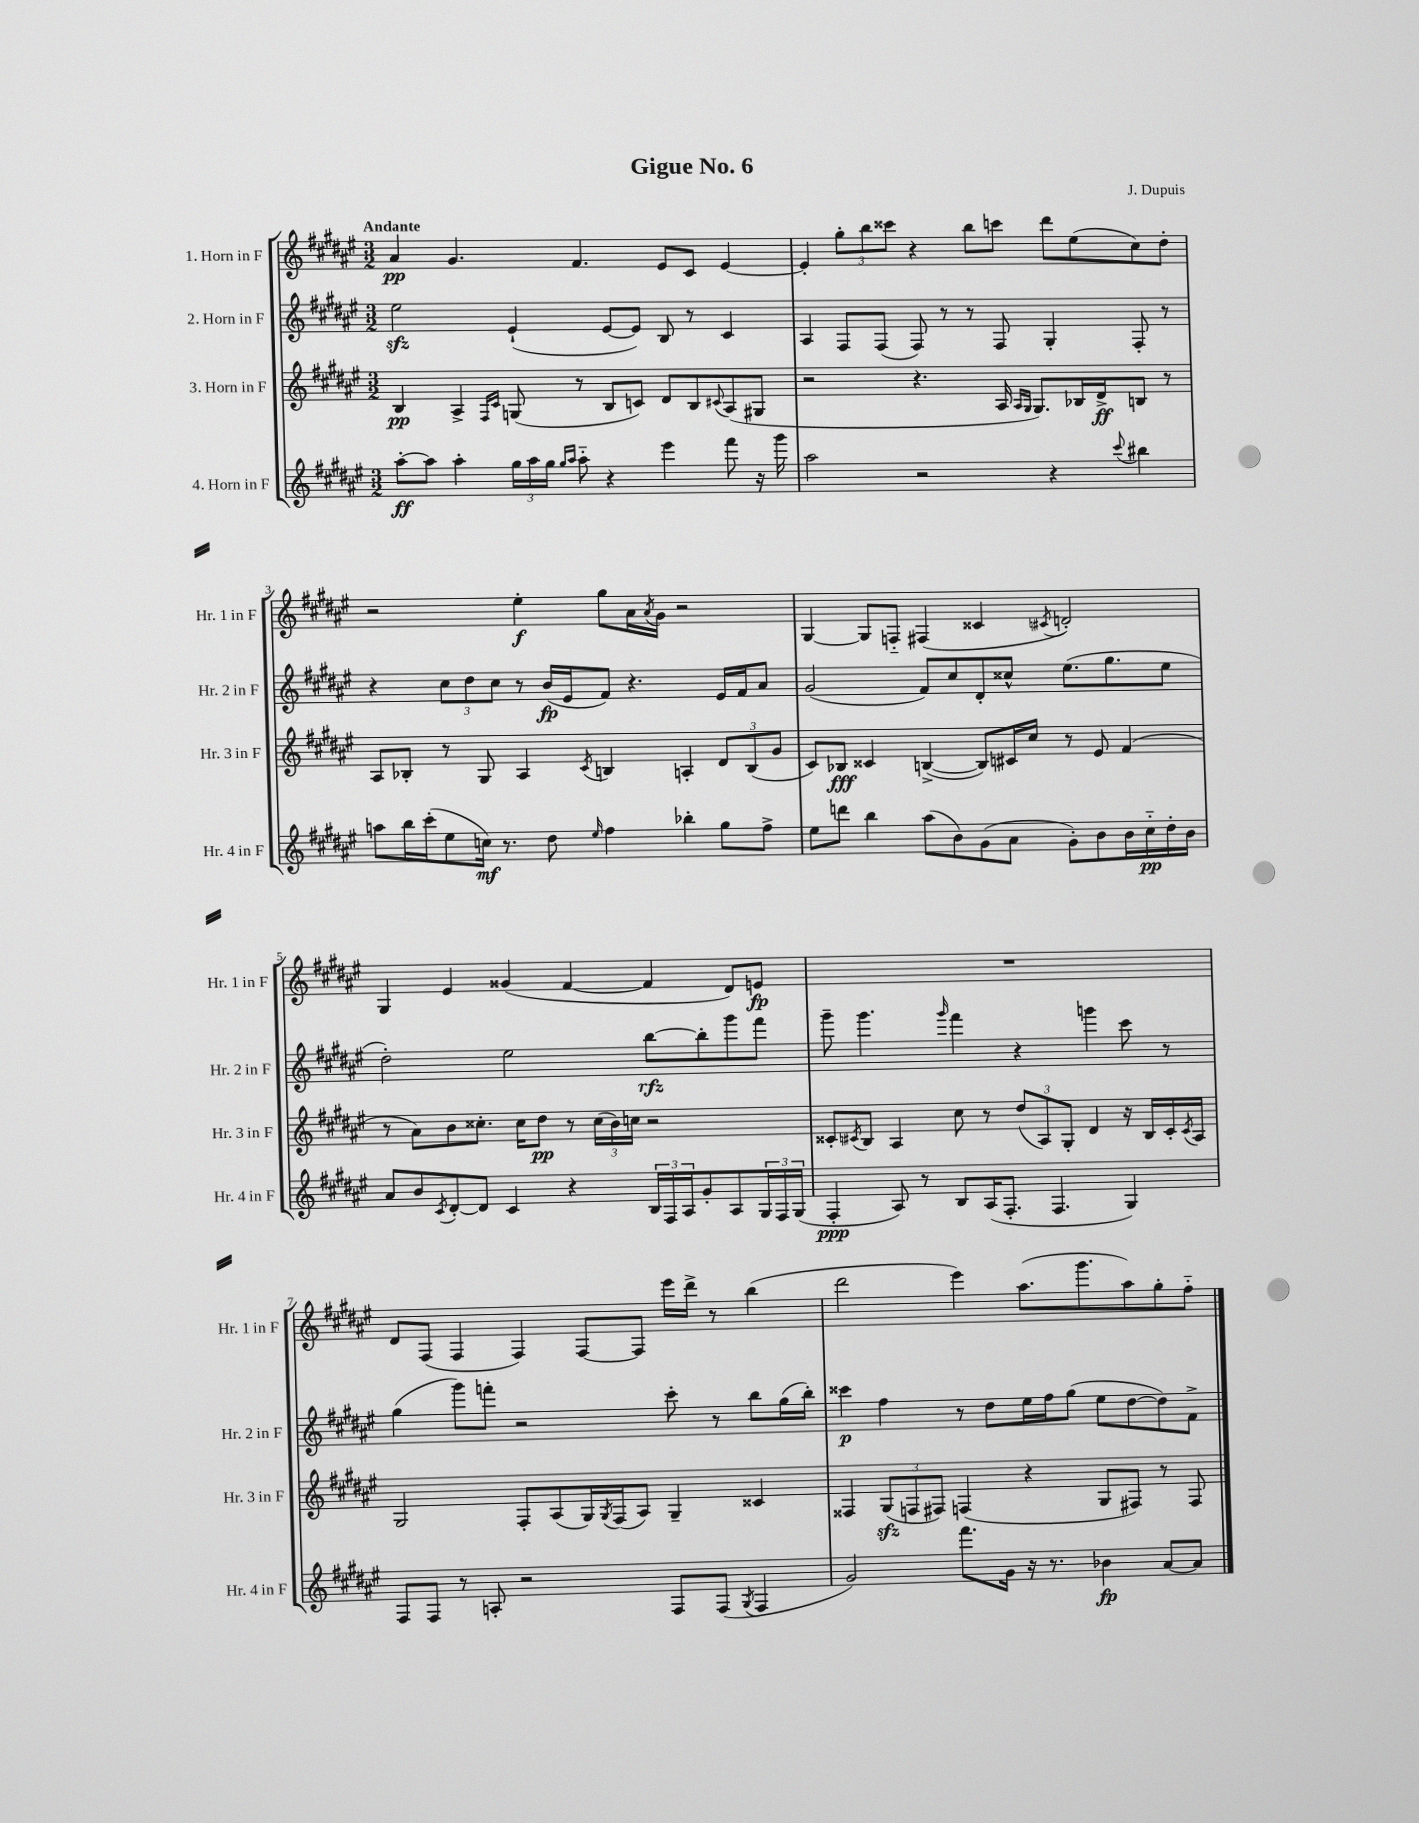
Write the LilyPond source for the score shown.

\header { title = "Gigue No. 6" composer = "J. Dupuis" }
<<
\new StaffGroup <<
\new Staff = "s0" \with { instrumentName = "1. Horn in F" shortInstrumentName = "Hr. 1 in F" } {
    \clef treble \key fis \major \numericTimeSignature \time 3/2 \tempo "Andante"
    ais'4\pp gis'4. fis'4. eis'8 cis'8 eis'4~ |
    eis'4-. \tuplet 3/2 { gis''8-. b''8 cisis'''8 } r4 b''8 c'''8 dis'''8 eis''8( cis''8) dis''8-. |
    r2 eis''4-.\f gis''8 ais'16 \acciaccatura { ais'8 } gis'16 r2 |
    gis4~ gis8 f8-_ fis4( cisis'4 \acciaccatura { cis'8 } d'2-.) |
    gis4 eis'4 gisis'4( fis'4~ fis'4 dis'8) e'8\fp |
    R1. |
    dis'8 fis8( fis4 fis4) fis8~ fis8 eis'''16 dis'''16-> r8 b''4( |
    dis'''2 eis'''4) ais''8.( gis'''8. ais''8) gis''8-. fis''8-_ \bar "|." |
}
\new Staff = "s1" \with { instrumentName = "2. Horn in F" shortInstrumentName = "Hr. 2 in F" } {
    \clef treble \key fis \major \numericTimeSignature \time 3/2
    eis''2\sfz eis'4-!( eis'8~ eis'8) b8 r8 cis'4 |
    ais4 fis8 fis8( fis8) r8 r8 fis8 gis4-. fis8-. r8 |
    r4 \tuplet 3/2 { cis''8 dis''8 cis''8 } r8 b'16\fp( eis'16 fis'8) r4. eis'16 fis'16 ais'8 |
    gis'2( fis'8) cis''8 dis'8-. cisis''8-^ eis''8.( gis''8. eis''8 |
    dis''2-.) eis''2 b''8~\rfz b''8-. gis'''8 fis'''8 |
    gis'''8-- gis'''4. \grace { gis'''16 } fis'''4 r4 g'''4 cis'''8 r8 |
    gis''4( gis'''8) f'''8-. r2 cis'''8-. r8 b''8 gis''16( b''16-.) |
    cisis'''4\p fis''4 r8 dis''8 eis''16 fis''16 gis''8( eis''8 dis''8~ dis''8) fis'8-> \bar "|." |
}
\new Staff = "s2" \with { instrumentName = "3. Horn in F" shortInstrumentName = "Hr. 3 in F" } {
    \clef treble \key fis \major \numericTimeSignature \time 3/2
    b4\pp ais4-> \grace { fis16 cis'16 } g8( r8 b8 c'8) dis'8 b8 \appoggiatura { cis'8 } ais8( gis8 |
    r2 r4. ais16 \grace { ais16 gis16 } gis8.) bes16 dis'16->\ff b8 r8 |
    ais8 bes8-. r8 gis8 ais4 \acciaccatura { cis'8 } b4 a4-. \tuplet 3/2 { dis'8 b8( gis'8 } |
    cis'8) bes8\fff cisis'4 b4~->( b8) cis'16 cis''16 r8 eis'8 fis'4( |
    r8 ais'8) b'8 cisis''8.-. cisis''16 dis''8\pp r8 \tuplet 3/2 { cisis''16( b'16) c''16 } r2 |
    cisis'8-. \acciaccatura { cis'8 } b8 ais4 cis''8 r8 \tuplet 3/2 { dis''8( ais8) gis8-. } dis'4 r16 b16 cis'16-. \acciaccatura { cis'8 } ais16 |
    gis2 fis8-. ais8( gis16) \acciaccatura { gis8 } fis16( ais8) gis4-- cisis'4 |
    fisis4 \tuplet 3/2 { gis8\sfz( f8 fis8) } f4( r4 gis8 fis8) r8 fis8 \bar "|." |
}
\new Staff = "s3" \with { instrumentName = "4. Horn in F" shortInstrumentName = "Hr. 4 in F" } {
    \clef treble \key fis \major \numericTimeSignature \time 3/2
    ais''8~-.\ff ais''8 ais''4-. \tuplet 3/2 { gis''16 ais''16 gis''16 } \grace { gis''16 ais''16 } ais''8-_ r4 eis'''4 fis'''8 r16 gis'''16 |
    ais''2 r2 r4 \appoggiatura { cis'''8 } bis''4 |
    a''8 b''16 cis'''16-.( eis''8 c''16\mf) r8. dis''8 \grace { eis''16 } fis''4 bes''4-. gis''8 fis''8-> |
    eis''8 d'''8 b''4 ais''8( b'8) gis'8( ais'8 gis'8-.) b'8 b'16 cis''16-_\pp dis''16-. b'16 |
    ais'8 b'8 \acciaccatura { cis'8 } dis'8~-. dis'8 cis'4 r4 \tuplet 3/2 { b16 fis16 ais16 } gis'8-. ais8 \tuplet 3/2 { gis16 fis16 gis16( } |
    fis4-.\ppp ais8) r8 b8 ais16( fis8.-. fis4. gis4) |
    fis8 fis8 r8 a8-. r2 fis8 fis8( \acciaccatura { gis8 } fis4 |
    gis'2) fis'''8. gis'16 r16 r8. bes'4\fp ais'8~ ais'8 \bar "|." |
}
>>
>>
